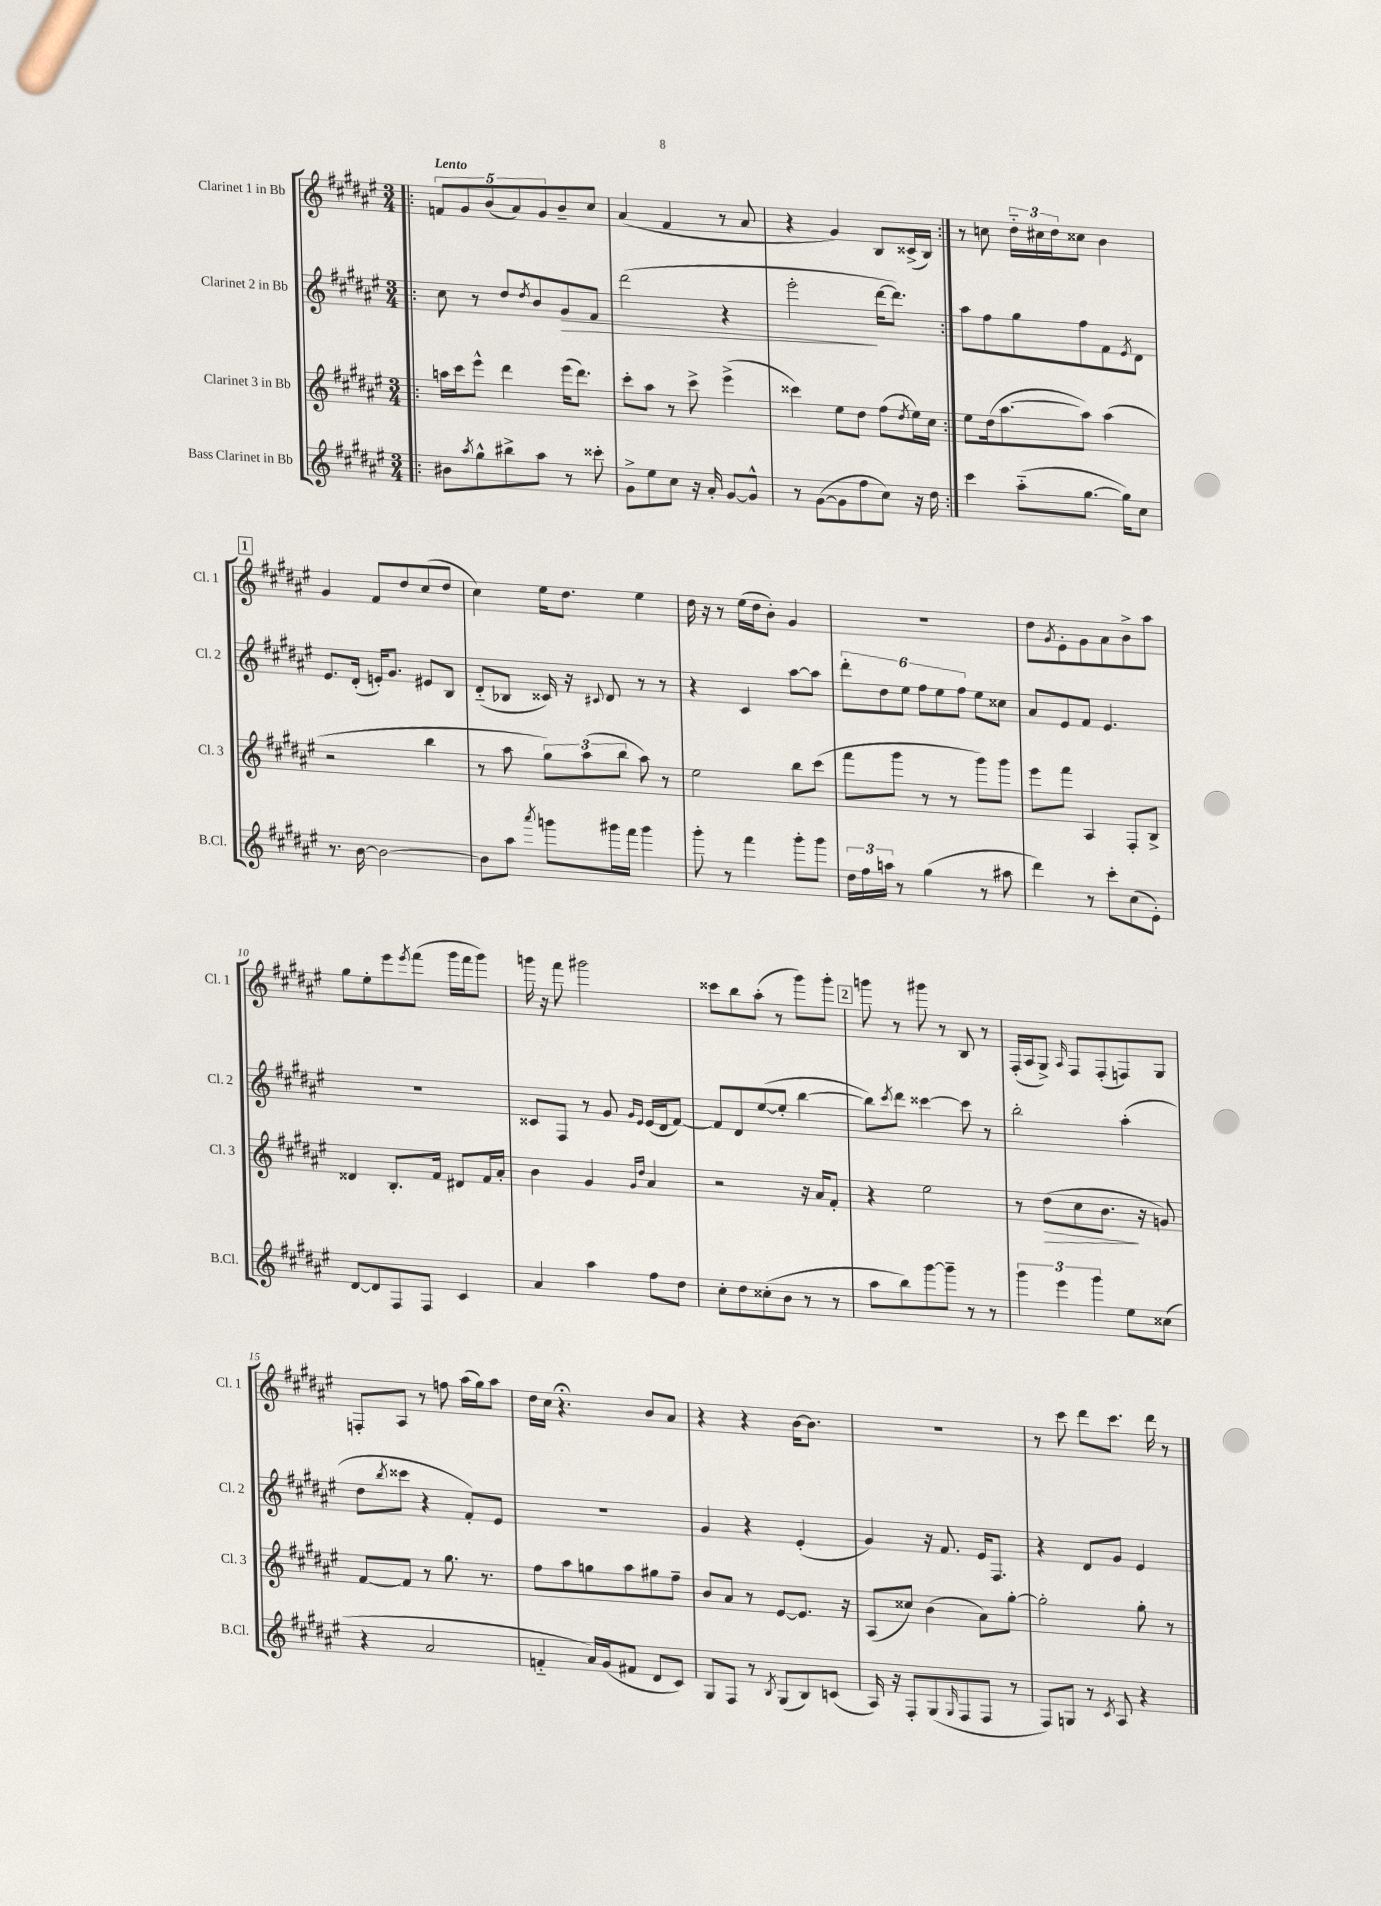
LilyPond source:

<<
\new StaffGroup <<
\new Staff = "s0" \with { instrumentName = "Clarinet 1 in Bb" shortInstrumentName = "Cl. 1" } {
    \clef treble \key fis \major \numericTimeSignature \time 3/4 \tempo "Lento"
    \repeat volta 2 { \bar ".|:" \tuplet 5/4 { f'8 gis'8 b'8( ais'8) gis'8 } b'8-- cis''8 |
    ais'4( fis'4 r8 ais'8 |
    r4 gis'4) b8 cisis'16->( b16) | }
    r8 c''8 \tuplet 3/2 { dis''16-_ cis''16 dis''16 } cisis''8 b'4 |
    \mark \markup { \box "1" } gis'4 fis'8 dis''8 cis''8( dis''8 |
    cis''4) eis''16 dis''8. eis''4 |
    dis''16 r16 r8 eis''16( dis''16 b'8-.) gis'4 |
    R2. |
    dis''8 \acciaccatura { gis'8 } eis'8-. gis'8 ais'8 b'8-> ais''8 |
    gis''8 eis''8-. eis'''8 \acciaccatura { eis'''8 } fis'''8( gis'''16 fis'''16 gis'''8) |
    g'''16 r16 fis'''8 gis'''2 |
    cisis'''8 b''8 ais''8-.( r8 gis'''8) gis'''8-. |
    \mark \markup { \box "2" } g'''8 r8 gis'''8 r8 b8 r8 |
    fis16-.( ais16 gis8->) \grace { ais16 } fis8 fis8-.( f8) gis8 |
    f8-. ais8 r8 f''8 ais''16( gis''16) ais''8 |
    dis''16 cis''16 r4.\fermata b'8 ais'8 |
    r4 r4 b'16~ b'8. |
    R2. |
    r8 cis'''8 dis'''8 cis'''8. dis'''16 r8 \bar "|." |
}
\new Staff = "s1" \with { instrumentName = "Clarinet 2 in Bb" shortInstrumentName = "Cl. 2" } {
    \clef treble \key fis \major \numericTimeSignature \time 3/4
    \repeat volta 2 { \bar ".|:" cis''8 r8 dis''8 \acciaccatura { dis''8 } b'8 gis'8\> fis'8 |
    dis'''2( r4 |
    eis'''2-.\! dis'''16~ dis'''8.) | }
    ais''8 fis''8 gis''8 fis''8 fis'8 \acciaccatura { eis'8 } dis'8 |
    \mark \markup { \box "1" } eis'8. dis'16-.( e'16-.) gis'8. eis'8 b8 |
    dis'8-_( bes8 cisis'16) r16 \appoggiatura { cis'8 } dis'8 r8 r8 |
    r4 cis'4 ais''8~ ais''8 |
    \tuplet 6/4 { dis'''8-. dis''8 eis''8 fis''8 eis''8 fis''8 } eis''8 cisis''8 |
    ais'8 eis'8 fis'8 eis'4. |
    R2. |
    cisis'8 fis8 r8 gis'8 \grace { gis'16 eis'16 } eis'16( dis'16 fis'8~) |
    fis'8 dis'8 eis''8~( eis''8-. b''4~ |
    \mark \markup { \box "2" } b''8) \acciaccatura { cis'''8 } dis'''8 cisis'''4~ cisis'''8 r8 |
    b''2-. ais''4-.( |
    dis''8 \acciaccatura { b''8 } cisis'''8 r4 fis'8-.) eis'8 |
    R2. |
    gis'4 r4 eis'4-.( |
    gis'4) r16 fis'8. eis'16 fis8. |
    r4 dis'8 gis'8 eis'4 \bar "|." |
}
\new Staff = "s2" \with { instrumentName = "Clarinet 3 in Bb" shortInstrumentName = "Cl. 3" } {
    \clef treble \key fis \major \numericTimeSignature \time 3/4
    \repeat volta 2 { \bar ".|:" a''16 cis'''16 eis'''8-^ dis'''4 eis'''16( dis'''8.) |
    cis'''8-. ais''8 r8 cis'''8-> eis'''4->( |
    cisis'''4) eis''8 dis''8 fis''8( \acciaccatura { dis''8 } eis''16) cis''16 | }
    eis''8 dis''16( ais''8.~ ais''8) ais''4( |
    \mark \markup { \box "1" } r2 b''4 |
    r8 ais''8 \tuplet 3/2 { gis''8) ais''8( b''8 } ais''8) r8 |
    eis''2 b''8 cis'''8( |
    fis'''8 gis'''8 r8 r8 gis'''8) gis'''8 |
    eis'''8 fis'''8 ais4 fis8-. b8-> |
    disis'4 b8.-. fis'16 dis'8 fis'16 ais'16-. |
    b'4 gis'4 \grace { gis'16 dis''16 } ais'4 |
    r2 r16 ais'16 fis'8-. |
    \mark \markup { \box "2" } r4 eis''2 |
    r8 dis''8\>( cis''8 b'8.\! r16 g'8) |
    fis'8~ fis'8 r8 gis''8. r8. |
    fis''8 ais''8 g''8 ais''8 gis''8 fis''8-- |
    b'8 ais'8 r8 eis'8~ eis'8. r16 |
    ais8( cisis''8) b'4( ais'8) gis''8~-. |
    gis''2-. gis''8-. r8 \bar "|." |
}
\new Staff = "s3" \with { instrumentName = "Bass Clarinet in Bb" shortInstrumentName = "B.Cl." } {
    \clef treble \key fis \major \numericTimeSignature \time 3/4
    \repeat volta 2 { \bar ".|:" bis'8 \acciaccatura { ais''8 } gis''8-^ bis''8-> ais''8 r8 cisis'''8-. |
    gis'8-> eis''8 cis''8 r16 ais'16-. gis'8~ gis'8-^ |
    r8 gis'8~( gis'8 fis''8 cis''8) r16 dis''16 | }
    cis'''4 ais''8-_( gis''8.~ gis''16) cis''8 |
    \mark \markup { \box "1" } r8. b'16~ b'2~ |
    b'8 ais''8 \acciaccatura { ais'''8 } g'''8 gis'''16 fis'''16 gis'''4 |
    gis'''8-. r8 fis'''4 gis'''8-. gis'''8 |
    \tuplet 3/2 { dis''16 fis''16 a''16 } r8 gis''4( r8 ais''8 |
    dis'''4) r8 cis'''8-. cis''8( eis'8-.) |
    dis'8~ dis'8 fis8 fis8 cis'4 |
    ais'4 ais''4 fis''8 dis''8 |
    cis''8-. dis''8 cisis''8-.( b'8 r8 r8 |
    \mark \markup { \box "2" } ais''8 b''8) gis'''8~ gis'''8-- r8 r8 |
    \tuplet 3/2 { gis'''4 eis'''4 gis'''4 } eis''8 cisis''8( |
    r4 ais'2 |
    f'4-_ ais'16) gis'16( fis'8 dis'8 cis'8) |
    gis8 fis8 r8 \acciaccatura { b8 } gis8( b8) c'8( |
    ais16) r16 fis8-. gis8( \grace { gis16 } fis8 fis8 r8 |
    fis8) g8 r8 \acciaccatura { cis'8 } ais8 r4 \bar "|." |
}
>>
>>
